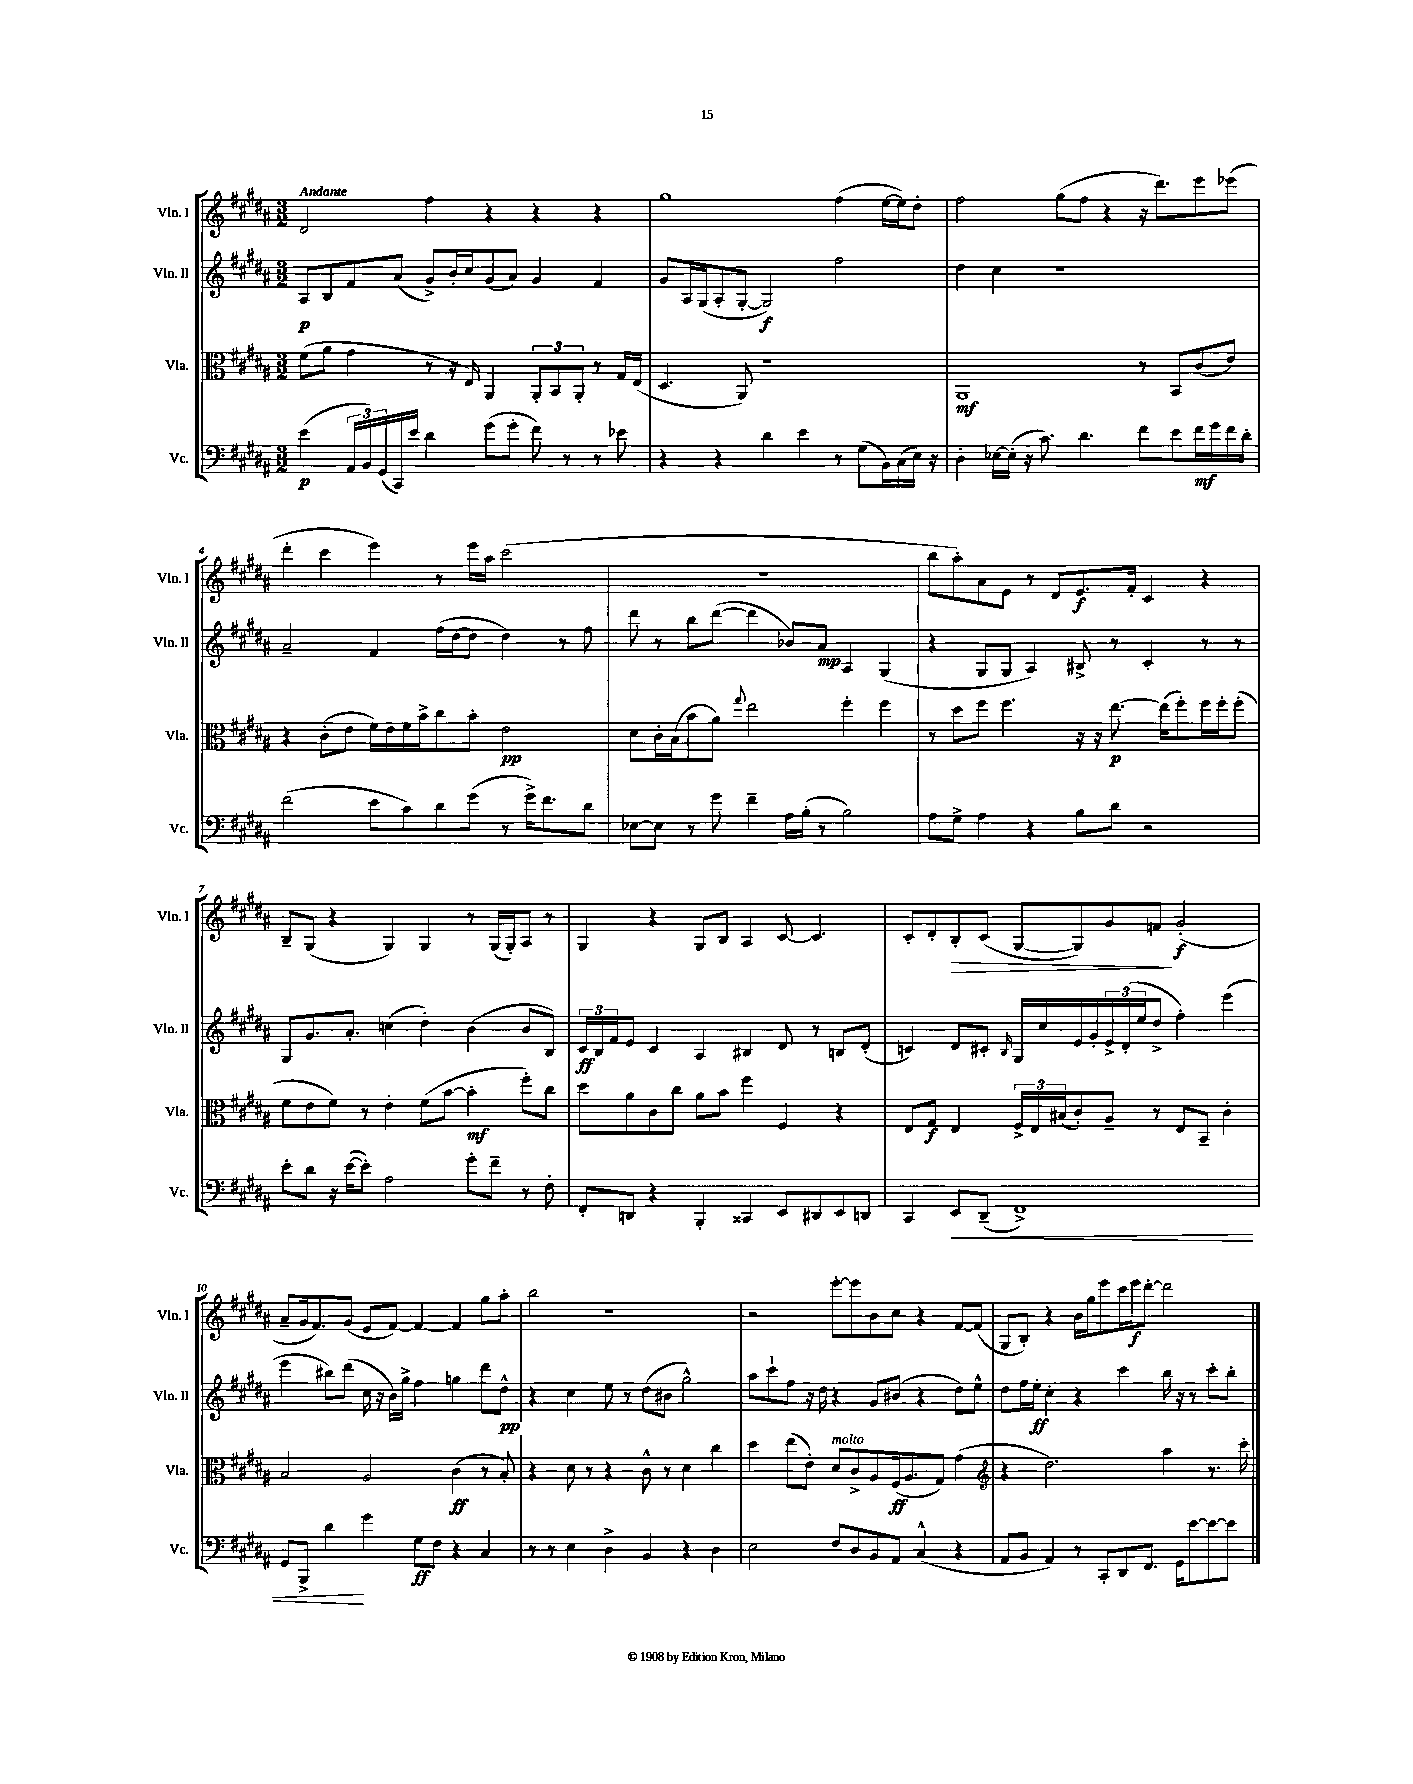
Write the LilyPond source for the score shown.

<<
\new StaffGroup <<
\new Staff = "s0" \with { instrumentName = "Vln. I" shortInstrumentName = "Vln. I" } {
    \clef treble \key b \major \numericTimeSignature \time 3/2 \tempo "Andante"
    dis'2 fis''4 r4 r4 r4 |
    gis''1 fis''4( e''16~ e''16) dis''8-. |
    fis''2 gis''8( fis''8 r4 r16 dis'''8.) e'''8 ees'''8( |
    dis'''4-. cis'''4 e'''4) r8 e'''16 ais''16 cis'''2( |
    R1. |
    b''8 ais''8-.) ais'8 e'8 r8 dis'8 e'8.\f fis'16-. cis'4 r4 |
    b8-- gis8( r4 gis4) gis4 r8 gis16( gis16-.) ais8 r8 |
    gis4 r4 gis8 b8 ais4 cis'8~ cis'4. |
    cis'8-. dis'8-. b8-.\> cis'8( gis8~ gis8) gis'8 f'8\! gis'2-.\f( |
    ais'8-- gis'16 fis'8.) gis'8( e'8 fis'8~) fis'4~ fis'4 gis''8 ais''8-. |
    b''2 r1 |
    r2 e'''8~-. e'''8 b'8 cis''8 r4 fis'8~ fis'8( |
    gis8 b8-.) r4 b'16 gis''16 e'''8 cis'''16 e'''16\f dis'''8~-. dis'''2 \bar "|." |
}
\new Staff = "s1" \with { instrumentName = "Vln. II" shortInstrumentName = "Vln. II" } {
    \clef treble \key b \major \numericTimeSignature \time 3/2
    ais8\p b8 fis'8 ais'8( gis'8->) b'16-. cis''16 gis'8( ais'8) gis'4 fis'4 |
    gis'8 ais16 gis16( ais8-. gis8~-. gis2\f) fis''2 |
    dis''4 cis''4 r1 |
    ais'2-- fis'4 fis''16( dis''16~ dis''8 dis''4) r8 fis''8 |
    dis'''8 r8 b''8 dis'''8~( dis'''4 bes'8) ais'8\mp ais4 gis4( |
    r4 gis8 gis8 ais4) bis8-> r8 cis'4-. r8 r8 |
    gis8 gis'8. ais'8.-. c''4( dis''4-.) b'4( b'8 b8) |
    \tuplet 3/2 { cis'16\ff b16 fis'16 } e'8 cis'4 ais4 bis4 dis'8 r8 b8 dis'8-.( |
    c'4) dis'8 cis'8-. \grace { b16 } gis16 cis''16 e'16 gis'16-. \tuplet 3/2 { e'16-> dis'16-.( e''16 } dis''8-> fis''4-.) e'''4( |
    e'''4 bis''8) dis'''8( cis''16 r16 b'16) gis''16-> fis''4 g''4 dis'''8 dis''8-^\pp |
    r4 cis''4 e''8 r8 dis''8( bis'8 gis''2-^) |
    ais''8 cis'''8-! fis''8 r16 dis''16 r4 gis'8 bis'8( r4 dis''8) e''8-^ |
    dis''8 fis''16 e''16-.\ff cis''4-. r4 cis'''4 b''16 r16 r8 cis'''8-. b''8-. \bar "|." |
}
\new Staff = "s2" \with { instrumentName = "Vla." shortInstrumentName = "Vla." } {
    \clef alto \key b \major \numericTimeSignature \time 3/2
    fis'8( ais'8 gis'4 r8 r16 e16) ais,4 \tuplet 3/2 { ais,8-. b,8 ais,8-. } r8 gis16 e16( |
    dis4. ais,8) r1 |
    ais,1\mf r8 b,8 cis'8( e'8) |
    r4 cis'8-.( e'8 fis'16) e'16 fis'16 b'16-> cis''8 b'8-. e'2\pp |
    dis'8 cis'16-. b16( b'8 ais'8) \appoggiatura { gis''8 } e''2 fis''4-. fis''4 |
    r8 dis''8 fis''8 fis''4. r16 r16 e''8.~\p e''16( fis''8-.) fis''16 fis''16-. fis''8-.( |
    fis'8 e'8 fis'8) r8 e'4-. fis'8( b'8~ b'4-.\mf fis''8-.) cis''8 |
    dis''8 ais'8 cis'8 cis''8 ais'8 b'8 fis''4 fis4 r4 |
    e8 gis8\f e4 \tuplet 3/2 { fis16-> e16 bis16( } cis'8-.) ais8-- r8 e8 b,8-- cis'4-. |
    b2 ais2 cis'4\ff( r8 b8-.) |
    r4 dis'8 r8 r4 cis'8-^ r8 dis'4 cis''4 |
    dis''4 e''8( e'8-.) dis'8^\markup { \italic "molto" } cis'8-> ais8 fis16\ff( ais8. gis8) gis'4( |
    \clef treble r4 dis''2.) ais''4 r8. cis'''16-. \bar "|." |
}
\new Staff = "s3" \with { instrumentName = "Vc." shortInstrumentName = "Vc." } {
    \clef bass \key b \major \numericTimeSignature \time 3/2
    e'4\p( \tuplet 3/2 { ais,16 b,16) gis,16( } cis,16) e'16 dis'4 gis'8( gis'8-. fis'8) r8 r8 ees'8 |
    r4 r4 dis'4 e'4 r8 gis8( b,16) cis16( e16) r16 |
    dis4-. ees16~ ees16-.( r16 cis'8.) dis'4. fis'8 e'8 fis'16\mf gis'16 fis'16 dis'16-. |
    fis'2( e'8 cis'8) dis'8 gis'8( r8 gis'16->) fis'8. dis'8 |
    ees8~ ees8 r8 gis'8 fis'4-- ais16 b16-.( r8 b2) |
    ais8 gis8-> ais4 r4 b8 dis'8 r2 |
    e'8-. dis'8 r16 e'16~( e'8-.) ais2 gis'8-. fis'8-- r8 fis8-. |
    fis,8-. d,8 r4 b,,4-. cisis,4 e,8 dis,8 e,8 d,8 |
    cis,4 e,8\< dis,8--( fis,1->) |
    gis,8 b,,8-> dis'4\! gis'4 gis8\ff fis8 r4 cis4 |
    r8 r8 e4 dis4-> b,4 r4 dis4 |
    e2 fis8 dis8 b,8 ais,8 cis4-^( r4 |
    ais,8 b,8 ais,4) r8 cis,8-. dis,8 fis,8. gis,16 e'8~ e'8~ e'8 \bar "|." |
}
>>
>>
